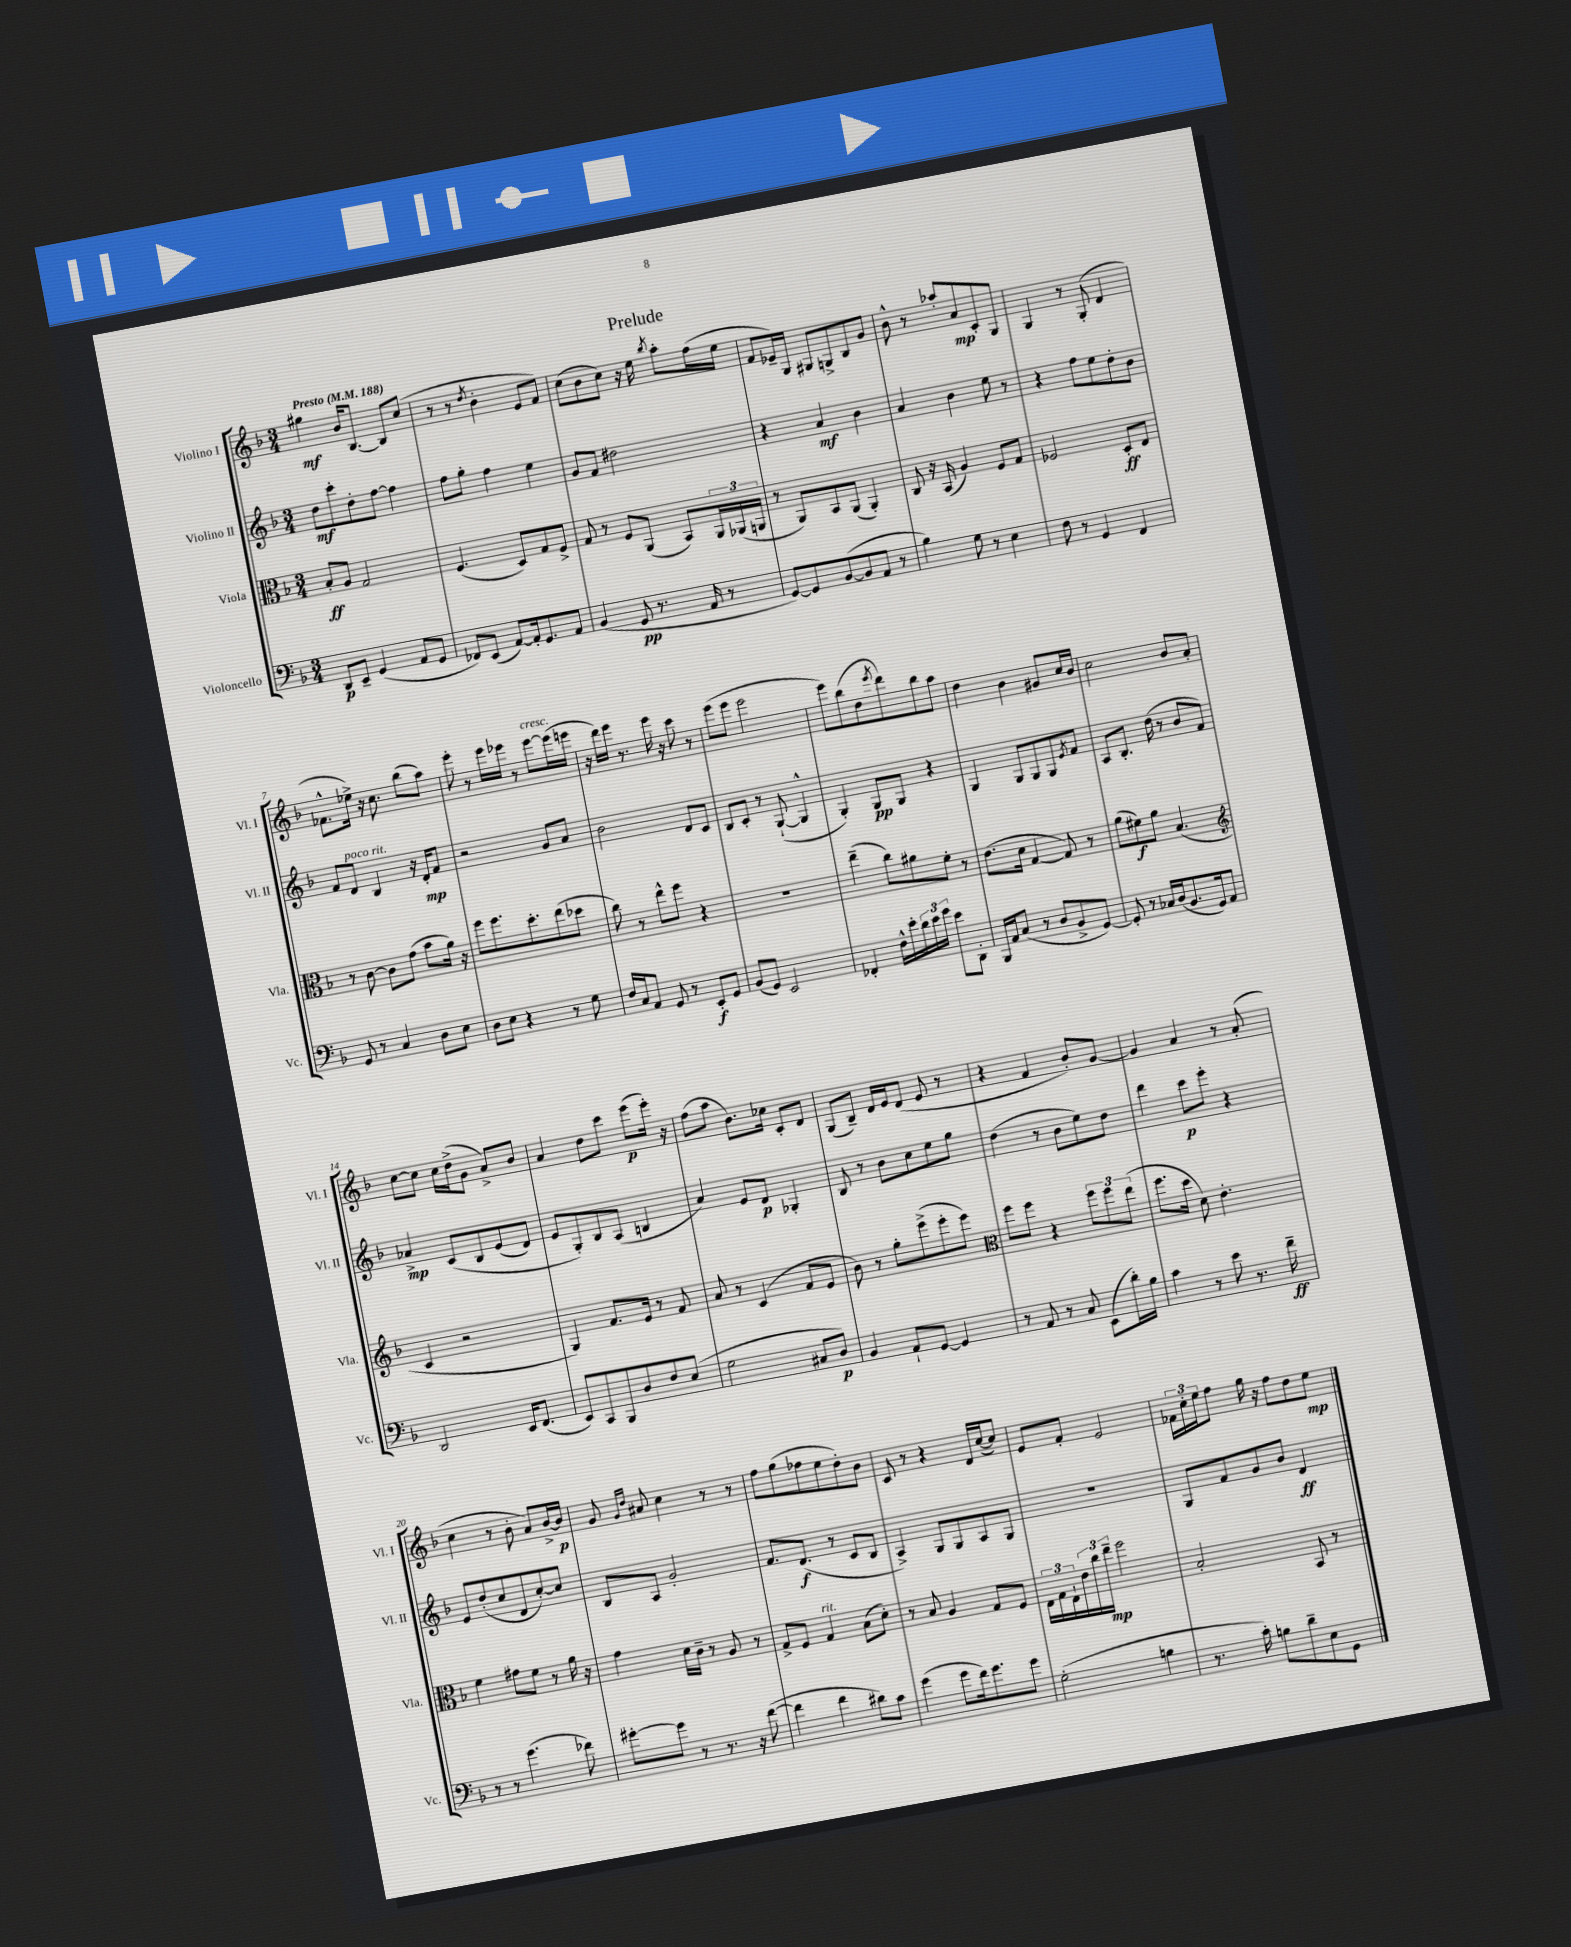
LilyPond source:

\header { title = "Prelude" }
<<
\new StaffGroup <<
\new Staff = "s0" \with { instrumentName = "Violino I" shortInstrumentName = "Vl. I" } {
    \clef treble \key f \major \numericTimeSignature \time 3/4 \tempo "Presto" 4 = 188
    gis''4\mf bes'16 bes8.~ bes8 c''8( |
    r8 r8 \acciaccatura { d''8 } bes'4-. e'8 f'8) |
    c''8( bes'8 c''8) r16 e''16 \acciaccatura { bes''8 } a''8-. f''16( e''16 |
    f'8 ees'16--) g16 gis8 g8-> bes8 g'8 |
    bes'8-^ r8 aes''8-. a'8\mp c'8-. g8 |
    g4 r8 g8-.( d'4 |
    fes'8.-^ ees''16->) r16 c''8. bes''8( a''8) |
    e'''8-. r8 e'''16 ees'''16 r8 ees'''8~^\markup { \italic "cresc." } ees'''16( e'''16 |
    r16 d'''16) e'''16 r8. e'''16 r16 c'''8 r8 |
    e'''8( e'''8 e'''2 |
    e'''8) bes''8( d''8 \acciaccatura { e'''8 } d'''8) bes''8 a''8 |
    d''4 bes'4 gis'8 c''16 bes'16 |
    c''2 bes'8 a'8-. |
    c''8~ c''8 c''16 d''16->( g'8 a'8->) bes'8 |
    a'4 d''8 c'''8 e'''8\p( e'''16-.) r16 |
    f''8( a''8 bes'8.) ces''16 c'8-. d'8 |
    g8( bes8--) d'16 e'16 d'8( e'8 r8 |
    r4 f'4 bes'8-.) g'8~ |
    g'4 a'4 r8 a'8-.( |
    c''4 r8 bes'8-. a'8) bes'16~-> bes'16\p |
    g'8 \grace { g'16 d''16 } ais'8 c''4 r8 r8 |
    f''8 g''8( fes''8 e''8 d''8-.) bes'8 |
    c'8 r8 r4 d'16 c''16~( c''8) |
    e'8 f'8-. e'2 |
    \tuplet 3/2 { fes'16 c''16-. e''16 } f''8 g''16 r16 f''8 d''8 e''8\mp \bar "|." |
}
\new Staff = "s1" \with { instrumentName = "Violino II" shortInstrumentName = "Vl. II" } {
    \clef treble \key f \major \numericTimeSignature \time 3/4
    d''8\mf c'''8-. d''8-. f''8~ f''4 |
    f''8 g''8-. f''4 e''4 |
    g'8 f'8 dis''2 |
    r4 a'4\mf bes'4 |
    a'4 bes'4 e''8 r8 |
    r4 f''8 e''8 d''8-. bes'8 |
    f'8 d'8^\markup { \italic "poco rit." } bes4 r16 d'16-.\mp f'8 |
    r2 g'8 a'8 |
    bes'2 d'8 c'8 |
    bes8 c'8-. r8 g8~-!( g4-^ |
    g4-.) g8\pp g8 r4 |
    g4 g8 g8 g8 \acciaccatura { e'8 } f'8 |
    a8 bes8.-. d''16( r8 bes'8 f'8) |
    aes'4->\mp c'8\( bes8 e'8( d'8) |
    e'8 g8-.\) bes8 a8( b4 |
    a'4) e'8 d'8\p ges4-. |
    bes8 r8 bes'8 c''8 e''8 g''8 |
    d''4( r8 bes'8 e''8) d''8 |
    d'''4 c'''8\p e'''8-. r4 |
    e'8 d''8-.( c''8 d'8 c''8~-.) c''8 |
    bes8 a8 g'2-. |
    f'8. d'8.\f( r8 c'8 bes8 |
    a4->) g8 g8 a8 g8 |
    R2. |
    g8 f'8 g'8 bes'8 d'4\ff \bar "|." |
}
\new Staff = "s2" \with { instrumentName = "Viola" shortInstrumentName = "Vla." } {
    \clef alto \key f \major \numericTimeSignature \time 3/4
    bes8-.\ff a8 g2 |
    f4.( d8) g8 f8-> |
    g8 r8 f8 a,8( bes,8) \tuplet 3/2 { a,16 aes,16( a,16 } |
    r8 a,8) bes,8 a,8( a,4-.) |
    c8 r16 bes,16( a4) f8 g8 |
    fes2 d8-.\ff e8 |
    r8 c'8~ c'8 g'8( bes'8 a'16) r16 |
    f''8 f''8. d''8.-. e''8( des''8 |
    c''8) r8 e''8-^ f''8 r4 |
    R2. |
    e''4--( c''8) ais'8 f'8-. r8 |
    e'8.( d'16 g4~ g8) r8 |
    a'8( fis'8\f) a'8 bes4.( |
    \clef treble c'4 r2 |
    g4) f'8. e'16 r8 f'8 |
    a'8 r8 c'4( f'8 e'8 |
    bes'8) r8 g''8-. e'''8->( e'''8-. e'''8) |
    \clef alto f''8 f''8 r4 \tuplet 3/2 { f''8 f''8 e''8( } |
    f''8. d''16 d'8) e'4.-. |
    f'4 gis'8 f'8 r8 a'16 r16 |
    g'4 d'16 c'16-- r8 a8 r8 |
    g8-> f8 g4^\markup { \italic "rit." } bes8( d'8-.) |
    r8 bes8 a4 g8 f8 |
    \tuplet 3/2 { e16 g16 e16-! } \tuplet 3/2 { e'16 c''16 e''16--\mp } f''2 |
    bes2-. bes,8 r8 \bar "|." |
}
\new Staff = "s3" \with { instrumentName = "Violoncello" shortInstrumentName = "Vc." } {
    \clef bass \key f \major \numericTimeSignature \time 3/4
    d,8\p e,8-- g,4( a,8 g,8 |
    fes,8) e,8( a,8~) a,16-. g,8. a,8 |
    bes,4( g,8\pp r8. a,16 r8 |
    g,8~) g,8 bes,8~( bes,8 a,8 r8 |
    bes4) g8 r8 e4 |
    f8 r8 g,4 f,4 |
    g,8 r8 c4 d8 e8 |
    d8 e8 r4 r8 g8 |
    f16 c16 a,8 g,8 r8 e,8-.\f g,8 |
    bes,8( g,8) e,2 |
    fes,4-. f16-^ e'16-. \tuplet 3/2 { d'16 e'16 g'16 } e'8 d,8-. |
    bes,,16 a,16 c8( r8 d8 bes,8-> g,8~) |
    g,8-. r8 ces16 d16( bes,8. g,16) a,8 |
    d,2 e,16 f,8.( |
    e,8) c,8 bes,,8 d8 f8 e8( |
    g2 cis8 d8\p) |
    bes,4 a,8-! g,8~ g,4 |
    r8 a,8 r8 c8 e,8( d'16-.) bes16 |
    c'4 r8 e'8 r8. f'16--\ff |
    r8 r8 g'4.( fes'8) |
    gis'8~-. gis'8 r8 r8. r16 f'8~( |
    f'4 f'4 dis'8) c'8 |
    g'4( g'8 f'16) g'8. g'8 |
    g2-.( b4 |
    r8. c'16-.) b8 d'8-- e8 g,8 \bar "|." |
}
>>
>>
